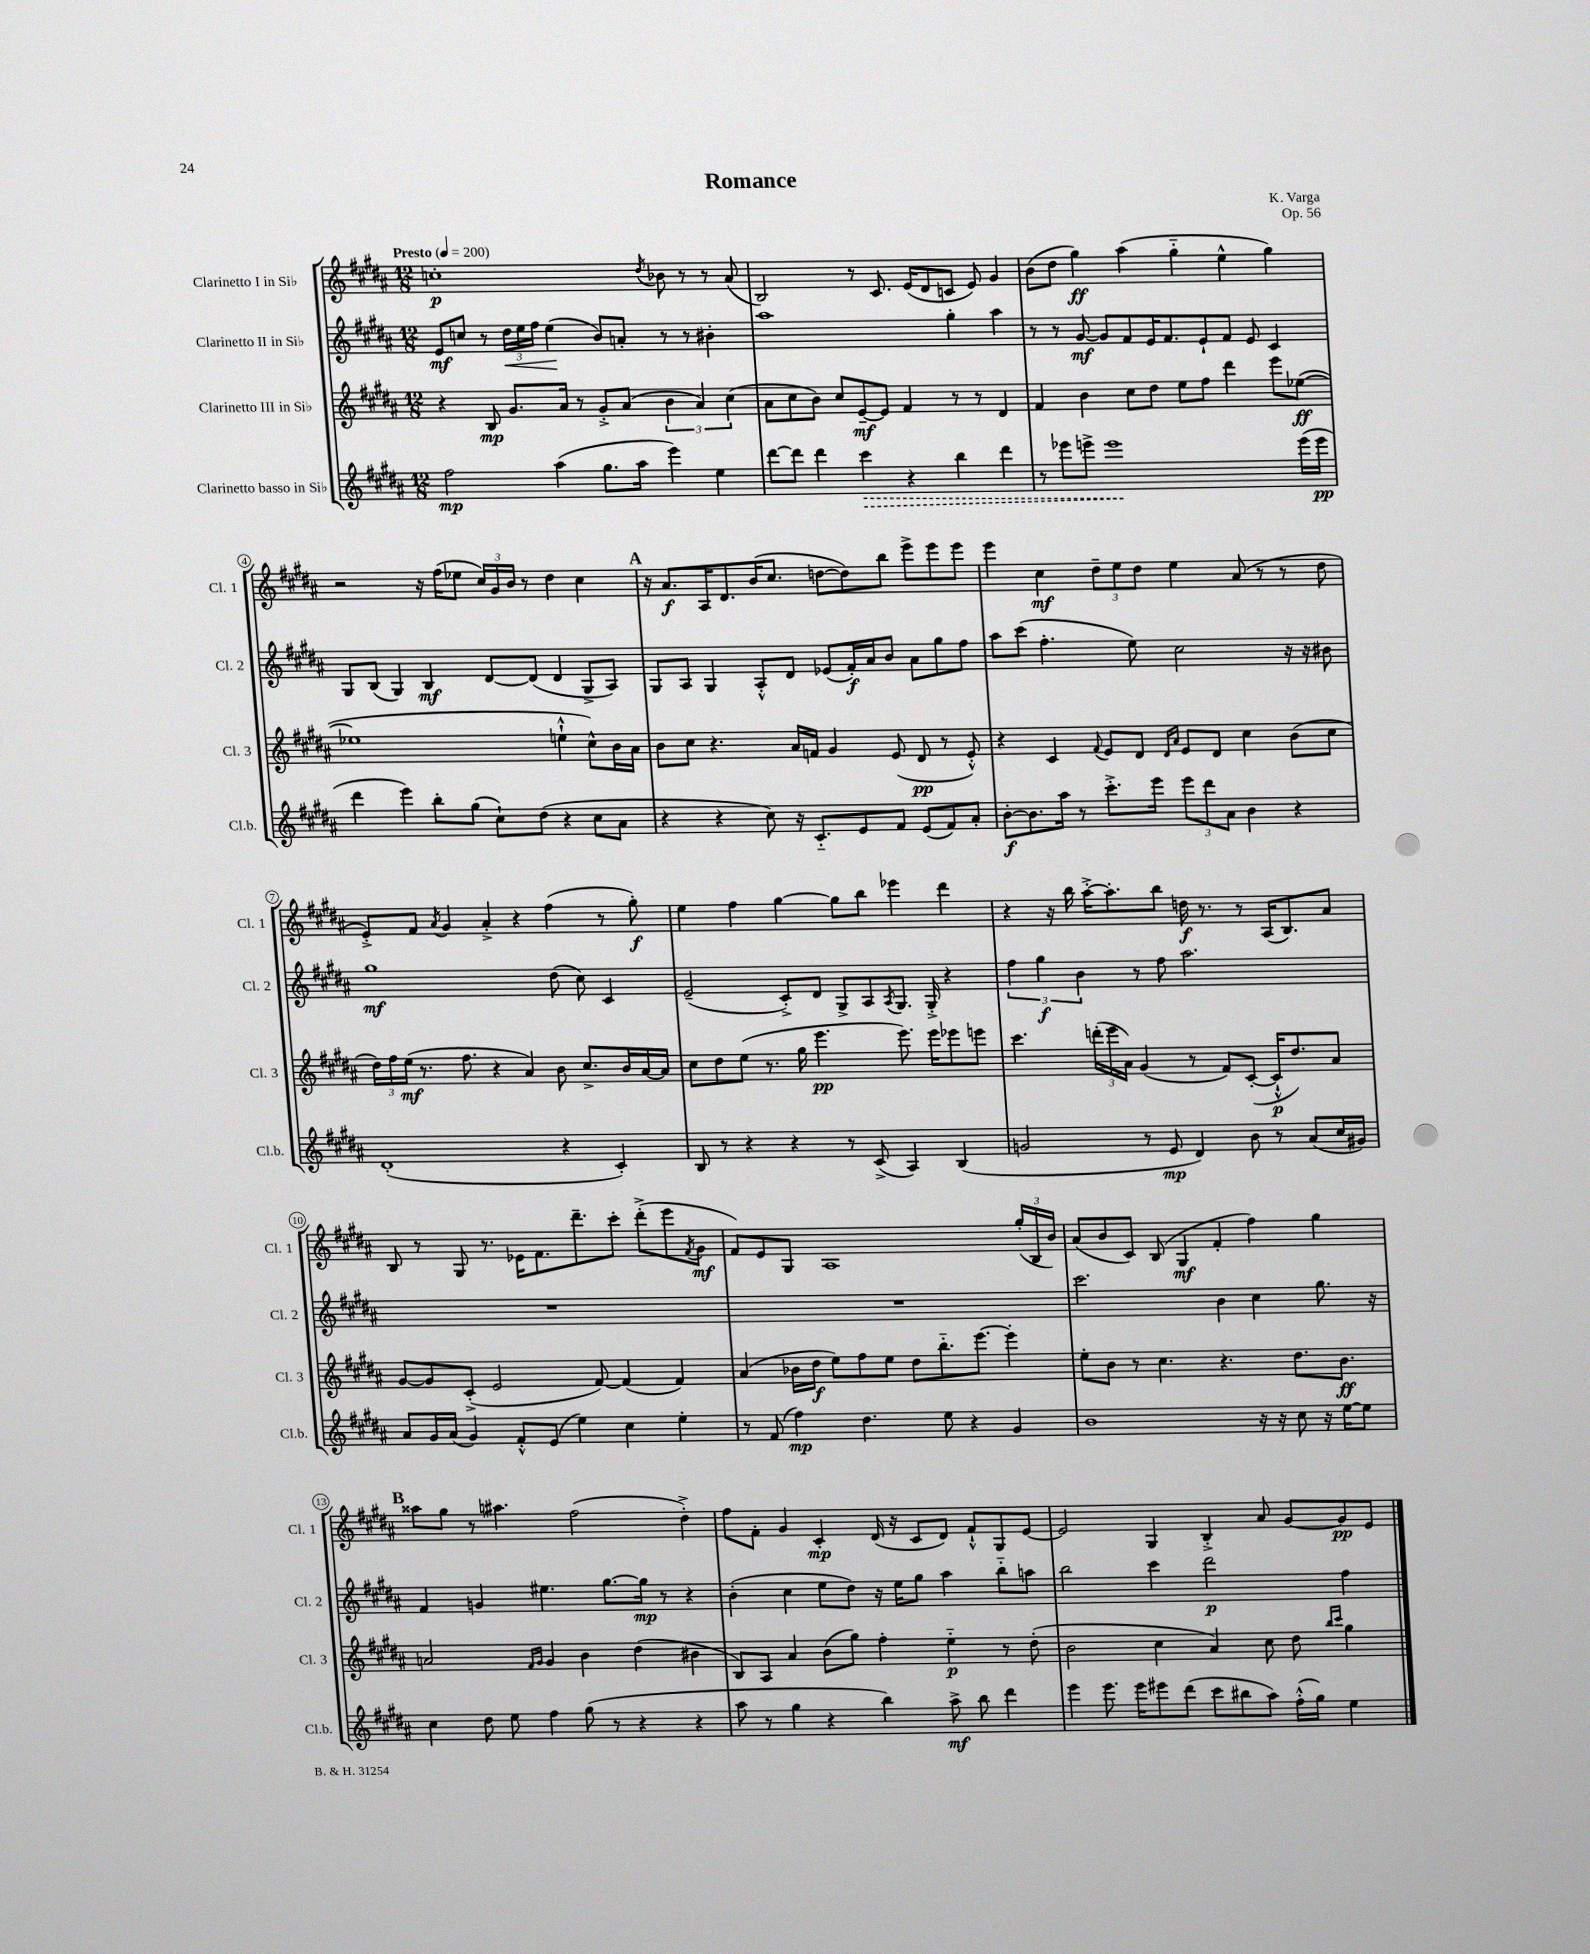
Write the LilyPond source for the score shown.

\header { title = "Romance" composer = "K. Varga" opus = "Op. 56" }
<<
\new StaffGroup <<
\new Staff = "s0" \with { instrumentName = "Clarinetto I in Sib" shortInstrumentName = "Cl. 1" } {
    \clef treble \key b \major \numericTimeSignature \time 12/8 \tempo "Presto" 4 = 200
    c''1-.\p \acciaccatura { dis''8 } bes'8 r8 r8 ais'8( |
    b2) r8 cis'8. e'16( dis'8 c'8 e'8) gis'4 |
    b'8( dis''8 gis''4\ff) ais''4( gis''4-_ e''4-^ gis''4) |
    r2 r16 fis''16( ees''8 \tuplet 3/2 { cis''16) gis'16 b'16 } r8 dis''4 cis''4 |
    \mark \markup { \bold "A" } r16 ais'8.\f ais16 dis'8. b'16( cis''8. d''8~ d''8) b''8 e'''8-> e'''8 e'''8 |
    e'''4 cis''4\mf \tuplet 3/2 { dis''8-- e''8 dis''8 } e''4 ais'8( r8 r8 dis''8 |
    e'8-.->) fis'8 \acciaccatura { ais'8 } gis'4 ais'4-.-> r4 fis''4( r8 gis''8-.\f) |
    e''4 fis''4 gis''4~ gis''8 b''8 ees'''4 dis'''4 |
    r4 r16 b''16 ais''16~-.-> ais''8.-. b''8 d''16\f r8. r8 ais16( b8.) ais'8 |
    b8 r8 gis8 r8. ees'16 fis'8. dis'''8.-- cis'''8-. dis'''8-.->( e'''8 \acciaccatura { fis'8 } gis'8\mf |
    fis'8) e'8 gis8 ais1 \tuplet 3/2 { gis''16-.( b16 b'16) } |
    ais'8( b'8 cis'8) b8( gis4\mf fis'4-. fis''4) gis''4 |
    \mark \markup { \bold "B" } aisis''8 gis''8 r8 ais''4. fis''2( dis''4-.->) |
    fis''8 fis'8-. gis'4 cis'4-.\mp dis'16( r16 cis'8 dis'8) fis'8-!-^ gis8 e'8~ |
    e'2 gis4 b4-.-> ais'8 gis'8~ gis'8\pp e'8 \bar "|." |
}
\new Staff = "s1" \with { instrumentName = "Clarinetto II in Sib" shortInstrumentName = "Cl. 2" } {
    \clef treble \key b \major \numericTimeSignature \time 12/8
    e'8\mf c''8 r8 \tuplet 3/2 { dis''16\< e''16 fis''16 } e''4\!( b'8) a'8-. r8 r8 bis'4-. |
    ais''1 gis''4-. ais''4 |
    r8 r8 gis'8~\mf gis'8 fis'8 e'16 fis'8. e'8-! fis'8 e'8 cis'4 |
    gis8 b8( gis4) b4\mf dis'8~ dis'8( dis'4 gis8-> ais8) |
    \mark \markup { \bold "A" } gis8 ais8 gis4 ais8-.-^ dis'8 ees'8( fis'16-.\f) ais'16 b'8 ais'8 gis''8 fis''8 |
    ais''8 cis'''8( fis''4.-. e''8) cis''2 r16 r16 bis'8 |
    gis''1\mf dis''8( cis''8) cis'4 |
    e'2--( cis'8-.->) dis'8 gis8-> ais8 \acciaccatura { ais8 } gis8. gis16-.-> r4 |
    \tuplet 3/2 { fis''4 gis''4\f b'4 } r8 fis''8 ais''2. |
    R1. |
    R1. |
    cis'''2. b'4 cis''4 gis''8. r16 |
    \mark \markup { \bold "B" } fis'4 g'4 eis''4. gis''8.~ gis''16\mp r8 r4 |
    b'4-.( cis''4 e''8 dis''8) r16 e''16 gis''8 ais''4 b''8-_ a''8 |
    b''2 cis'''4 dis'''2\p fis''4 \bar "|." |
}
\new Staff = "s2" \with { instrumentName = "Clarinetto III in Sib" shortInstrumentName = "Cl. 3" } {
    \clef treble \key b \major \numericTimeSignature \time 12/8
    r4 b8\mp gis'8. ais'16 r8 gis'8-.-> ais'8( \tuplet 3/2 { b'4 ais'4) cis''4( } |
    ais'8 cis''8 b'8) cis''8 e'8~--\mf e'8 fis'4 r8 r8 dis'4 |
    fis'4 b'4 cis''8 dis''8 e''8 fis''8 dis'''4 e'''8 ees''8~\ff( |
    ees''1 e''4-!-^ cis''8-^) b'16 ais'16 |
    \mark \markup { \bold "A" } b'8 cis''8 r4. ais'16 f'16 gis'4 e'8( dis'8\pp r8 e'8-.-^) |
    r4 cis'4 \appoggiatura { fis'8 } e'8 dis'8 \grace { dis'16 ais'16 } e'8 dis'8 cis''4 b'8( cis''8 |
    \tuplet 3/2 { dis''16) fis''16 e''16\mf( } r8. fis''8. r4 ais'4) b'8 cis''8.-> b'16 ais'16~ ais'16 |
    cis''8 dis''8 e''8( r8. gis''16 e'''4.\pp e'''8.) e'''16 ees'''8 e'''8 |
    cis'''4. \tuplet 3/2 { d'''16-.( e'''16 ais'16) } gis'4( r8 fis'8) cis'8~-.( cis'16-!-^\p dis''8.) ais'8 |
    gis'8~ gis'8 cis'8-.->( e'2 fis'8~) fis'4( fis'4) |
    ais'4( bes'16 dis''16\f e''8) fis''8 e''8 dis''8 b''8.-_ e'''8.~ e'''4-. |
    e''8-. b'8 r8 cis''4. r4. dis''8. b'8.\ff |
    \mark \markup { \bold "B" } a'2 \grace { fis'16 gis'16 } gis'4 b'4 dis''4( bis'4 |
    b8) ais8 ais'4 b'8( gis''8) fis''4-. e''4-_\p r8 dis''8-.( |
    b'2 cis''4 ais'4) cis''8 dis''8 \grace { b''16 cis'''16 } gis''4 \bar "|." |
}
\new Staff = "s3" \with { instrumentName = "Clarinetto basso in Sib" shortInstrumentName = "Cl.b." } {
    \clef treble \key b \major \numericTimeSignature \time 12/8
    fis''2\mp ais''4( gis''8. ais''16 e'''4) e''4 |
    dis'''8~ dis'''8 dis'''4 \once \override Hairpin.style = #'dashed-line cis'''4\> r4 b''4 dis'''4 |
    r8 ees'''8 e'''8-> e'''1\! e'''16( e'''16\pp |
    dis'''4 e'''4) b''8-. gis''8( cis''8-!) dis''8( r4 cis''8 ais'8 |
    \mark \markup { \bold "A" } r4 r4 cis''8) r16 cis'8.-_ e'8 fis'8 e'8( fis'8) ais'8-. |
    b'8~-.\f b'8. ais''16 r8 cis'''8.-.-> e'''16 \tuplet 3/2 { e'''8 dis'''8 ais'8 } b'4 r4 |
    dis'1-.( r4 cis'4-.) |
    b8 r8 r4 r4 r8 cis'8->( ais4) b4( |
    g'2 r8 e'8\mp dis'4) b'8 r8 ais'8( cis''16 gis'16) |
    ais'8 gis'16 ais'16( gis'4) fis'8-.-^ e'8( e''4) cis''4 e''4-. |
    r8 fis'8( fis''4\mp) dis''4. e''8 r4 gis'4 |
    b'1 r16 r16 cis''8 r16 e''16~ e''8 |
    \mark \markup { \bold "B" } cis''4 dis''8 e''8 fis''4 gis''8( r8 r4 r4 |
    ais''8 r8 gis''4 r4 b''4) ais''8->\mf b''8 dis'''4 |
    e'''4 e'''8. e'''16 eis'''8 dis'''8( cis'''8 bis''8 ais''8) fis''16-.-^( gis''16) e''4 \bar "|." |
}
>>
>>
\layout { \context { \Score \override BarNumber.stencil = #(make-stencil-circler 0.1 0.3 ly:text-interface::print) } }
